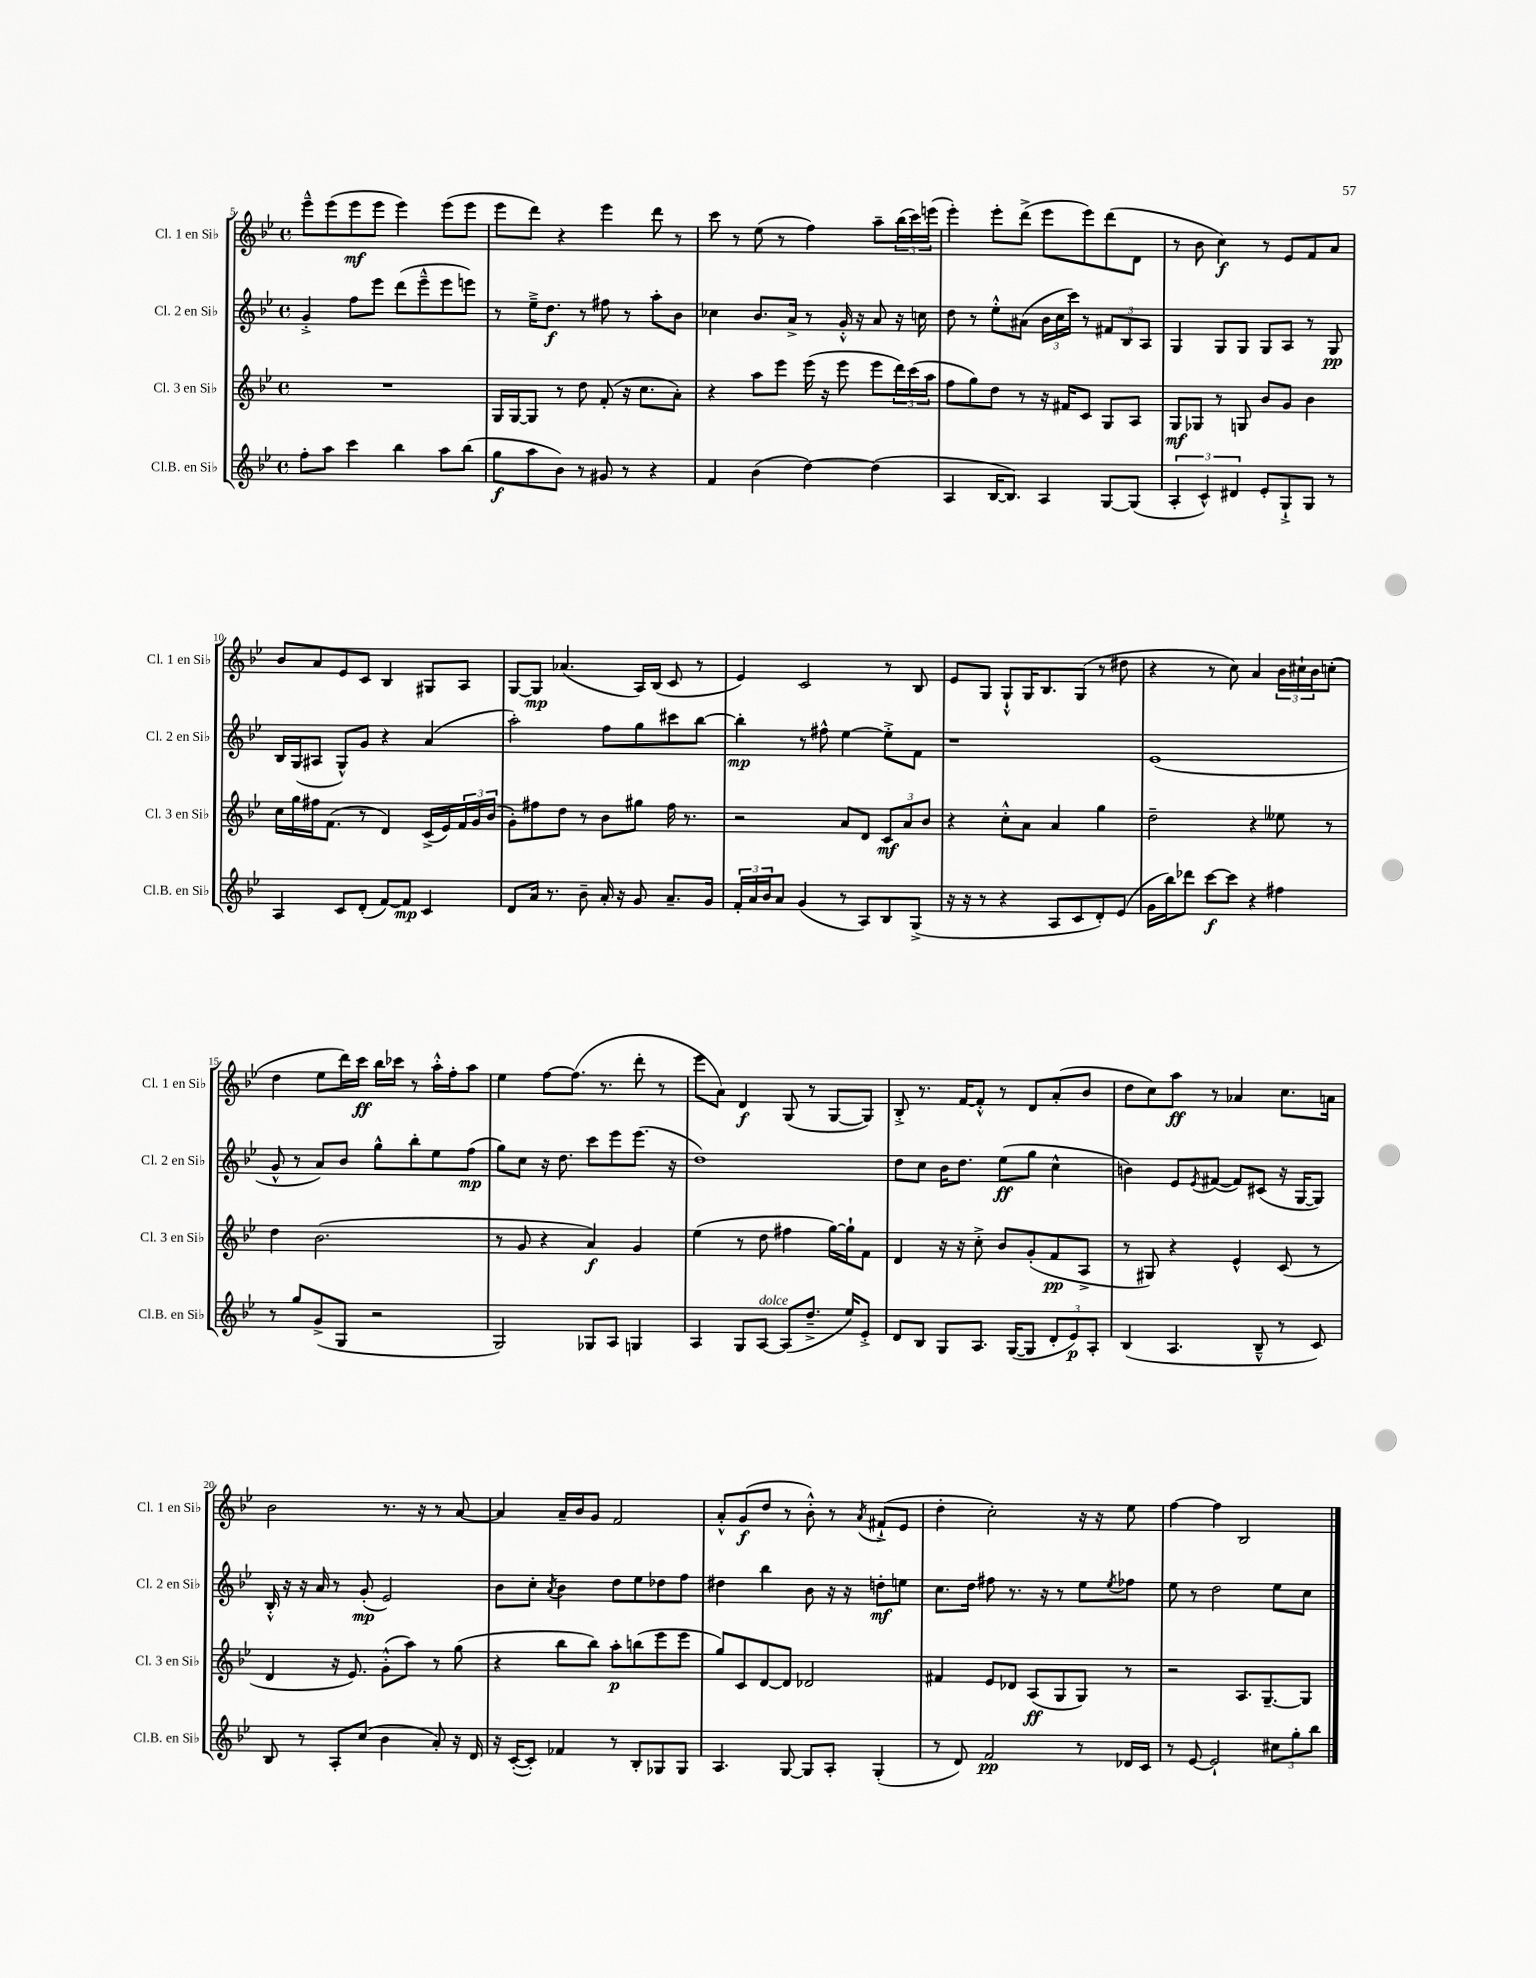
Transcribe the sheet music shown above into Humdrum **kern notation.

**kern	**kern	**kern	**kern
*staff4	*staff3	*staff2	*staff1
*clefG2	*clefG2	*clefG2	*clefG2
*k[b-e-]	*k[b-e-]	*k[b-e-]	*k[b-e-]
*M4/4	*M4/4	*M4/4	*M4/4
*met(c)	*met(c)	*met(c)	*met(c)
8ff'\L	1r	4g'^/	8eee-~^^\L
8aa\J	.	.	(8eee-\
4ccc\	.	8ff\L	8eee-\
.	.	8eee-\J	8eee-\J
4bb-\	.	(8ddd\L	4eee-\)
.	.	8eee-~^^\	.
8aa\L	.	8eee-\	(8eee-\L
(8bb-\J	.	8eee\J)	8eee-\J
=	=	=	=
8gg\L	16G/LL	8r	8eee-\L
.	[16G/J	.	.
8aa\	8G/]J	16ee-~^\LK	8ddd\J)
.	.	8.dd\J	.
8b-\J)	8r	.	4r
8r	8dd\	8r	.
8g#/	(8f'/	8ff#\	4eee-\
8r	16r	8r	.
.	8.cc\L	.	.
4r	.	8aa'\L	8ddd\
.	8a'\J)	8b-\J	8r
=	=	=	=
4f/	4r	4cc-\	8ccc\
.	.	.	8r
(4b-\	8aa\L	8.b-/L	(8ee-\
.	8eee-\J	.	8r
.	.	16a^/Jk	.
[4dd\)	(16eee-\	8r	4ff\)
.	16r	.	.
.	8eee-\	16g'^^/	.
.	.	16r	.
(4dd\]	8eee-\L	8a/	8aa~\L
.	24ddd\L)	16r	(24bb-\L
.	(24ccc\	.	24ccc\)
.	.	16cc\	.
.	24aa\JJ	.	(24eee\JJ
=	=	=	=
4A/	8ff\L	8dd\	4eee-'\)
.	8gg\)	8r	.
[16B-/LK	8dd\J	8ee-'^^\L	8eee-'\L
8.B-/]J)	.	.	.
.	8r	(8a#\J	(8ddd^\J
4A/	16r	24b-\LL	8eee-\L
.	.	24cc\	.
.	16f#/LK	.	.
.	.	24ccc\JJ)	.
.	8c/J	8r	8eee-\)
[8G/L	8G/L	12f#/L	(8ddd\
.	.	12B-/	.
(8G/]J	8A/J	.	8d\J
.	.	12A/J	.
=	=	=	=
6A'/	8G/L	4G/	8r
.	8G-/J	.	8b-\
6c^^/)	.	.	.
.	8r	8G/L	4cc\)
6d#/	.	.	.
.	8G/	8G/J	.
8e-'/L	8b-/L	8G/L	8r
8G`^/	8g/J	8A/J	8e-/L
8G/J	4b-\	8r	8f/
8r	.	8G/	8a/J
=	=	=	=
4A/	16cc\LL	16B-/LL	8b-/L
.	16gg\	(16G/J	.
.	16ff#\J	8A#/J	8a/
.	(8.f\J	.	.
8c/L	.	8G^^/L)	8e-/
(8d'/J	8r	8g/J	8c/J
[8f/L)	4d/)	4r	4B-/
8f/]J	.	.	.
4c/	(16c^/LL	(4a/	8G#/L
.	16e-/)	.	.
.	24f/	.	8A/J
.	24g/	.	.
.	(24b-/JJ	.	.
=	=	=	=
8d/L	8g'\L)	2aa'\)	[8G/L
16a/Jk	8ff#\	.	8G/]J
8.r	.	.	.
.	8dd\J	.	(4.a-/
8b-~\	8r	.	.
16a'/	8b-\L	8ff\L	.
16r	.	.	.
8g/	8gg#\J	8gg\	16A/LL)
.	.	.	(16B-/JJ
8.a~/L	16ff#\	8ccc#\	8c/
.	8.r	.	.
.	.	[8bb-\J	8r
16g/Jk	.	.	.
=	=	=	=
24f'/LL	2r	4bb-'\]	4e-/)
24a/	.	.	.
24b-/J	.	.	.
8a/J	.	.	.
(4g/	.	8r	2c/
.	.	8ff#^^\	.
8r	8a/L	[4ee-\	.
8A/L)	8d/J	.	.
8B-/	12c/L	8ee-'^\]L	8r
.	12a/	.	.
(8G^/J	.	8f\J	8B-/
.	12b-/J	.	.
=	=	=	=
16r	4r	1r	8e-/L
16r	.	.	.
8r	.	.	8G/J
4r	8cc'^^\L	.	8G`^^/L
.	8a\J	.	16G/K
.	.	.	8.B-/
8A/L	4a/	.	.
8c/	.	.	(8G/J
8d'/)	4gg\	.	8r
(8e-/J	.	.	8dd#\
=	=	=	=
16g\LL	2dd~\	(1e-	4r
16bb-\J)	.	.	.
8ddd-\J	.	.	.
[8ccc\L	.	.	8r
8ccc\]J	.	.	8cc\)
4r	4r	.	4a/
4ff#\	8ee--\	.	24b-\LL
.	.	.	24cc#`\
.	.	.	24b-\J
.	8r	.	(8cc'\J
=	=	=	=
8r	4dd\	8g^^/	4dd\
8gg/L	.	8r	.
(8g^/	(2.b-\	8a/L)	8ee-\L
8G/J	.	8b-/J	16ddd\L)
.	.	.	16ccc\JJ
2r	.	8gg^^\L	16bb-\LL
.	.	.	16ccc-\JJ
.	.	8bb-'\	8r
.	.	8ee-\	16aa'^^\LL
.	.	.	16ff'\J
.	.	(8ff\J	8aa\J
=	=	=	=
2G/)	8r	8gg\L)	4ee-\
.	8g/	8cc\J	.
.	4r	16r	[8ff\L
.	.	8.dd\	.
.	.	.	(8.ff\]J
8G-/L	4a/)	8ccc\L	.
.	.	.	8.r
8A/J	.	8eee-\	.
4G/	4g/	(8.eee-\J	8ddd'\
.	.	.	8r
.	.	16r	.
=	=	=	=
4A/	(4ee-\	1dd)	8eee-\L
.	.	.	8a\J)
8G/L	8r	.	4d/
[8A/J	8dd\	.	.
(8A/]L	4ff#\	.	(8G/
8.dd~^/J	.	.	8r
.	[16gg\LL)	.	[8G/L
16ee-/LK)	16gg`\]J	.	.
8e-'^/J	8f\J	.	8G/]J)
=	=	=	=
8d/L	4d/	8dd\L	8B-'^/
8B-/J	.	8cc\J	8.r
8G/L	16r	16b-\LK	.
.	16r	8.dd\J	[16f/LK
8.A/J	8cc'^\	.	8f'^^/]J
.	8b-/L	(8ee-\L	8r
([16G/LK	.	.	.
8G/]J	(8g'/	8gg\J	8d/L
12d'/L	8f/	4cc^^\	(8a'/
12e-/)	.	.	.
.	8A^/J	.	8b-/J
12A'/J	.	.	.
=	=	=	=
(4B-/	8r	4b\)	8dd\L
.	8G#/)	.	8cc\)
4.A/	4r	8e-/L	8aa\J
.	.	8qe-/	.
.	.	([8f#/J	8r
.	4e-^^/	8f#/]L)	4a-/
8B-~^^/	.	(8c#/J	.
8r	(8c/	16r	8.cc\L
.	.	[16G/LK	.
8c/)	8r	8G/]J)	.
.	.	.	16a\Jk
=	=	=	=
8B-/	4d/	16B-'^^/	2b-\
.	.	16r	.
8r	.	16r	.
.	.	16a/	.
8A'/L	16r	8r	.
.	8.e-/)	.	.
(8cc/J	.	(8g'/	.
4b-\	(8g'^^\L	2e-/)	8.r
.	8aa\J)	.	.
.	.	.	16r
8a'/)	8r	.	8r
16r	(8gg\	.	[8a/
16d/	.	.	.
=	=	=	=
16r	4r	8b-\L	4a/]
([16c'/LK	.	.	.
8c'/]J)	.	8cc'\J	.
.	.	8qa/	.
4f-/	8bb-\L	4b-\	16a~/LL
.	.	.	16b-/J
.	8bb-\J)	.	8g/J
8r	8aa'\L	8dd\L	2f/
8B-'/L	(8bb\	8ee-\	.
8G-/	8eee-\	8dd-\	.
8G-/J	8eee-\J	8ff\J	.
=	=	=	=
4.A/	8gg/L)	4dd#\	8a'^^/L
.	8c/	.	(8g/
.	[8d/	4bb-\	8dd/J
[8G/	8d/]J	.	8r
8G/]L	2d-/	8b-\	8b-'^^\)
8A'/J	.	16r	8r
.	.	16r	.
.	.	.	8qa/
(4G'/	.	8dd'\L	(8f#`^/L
.	.	8ee\J	8e-/J
=	=	=	=
8r	4f#/	8.cc\L	4dd'\
8d/)	.	.	.
.	.	16dd\Jk	.
2f/	8e-/L	8ff#\	2cc'\)
.	8d-/J	8.r	.
.	(8A/L	.	.
.	.	16r	.
.	8G/	8r	.
8r	8G/J)	8ee-\L	16r
.	.	.	16r
.	.	8qee-/	.
16d-/LL	8r	8ff-\J	8ee-\
16c/JJ	.	.	.
=	=	=	=
8r	2r	8ee-\	[4ff\
[8e-/	.	8r	.
2e-`/]	.	2dd\	4ff\]
.	8.A/L	.	2B-/
.	[8.G~/	.	.
12cc#\L	.	8ee-\L	.
12gg'\	.	.	.
.	8G/]J	8cc\J	.
12bb-\J	.	.	.
==	==	==	==
*-	*-	*-	*-
